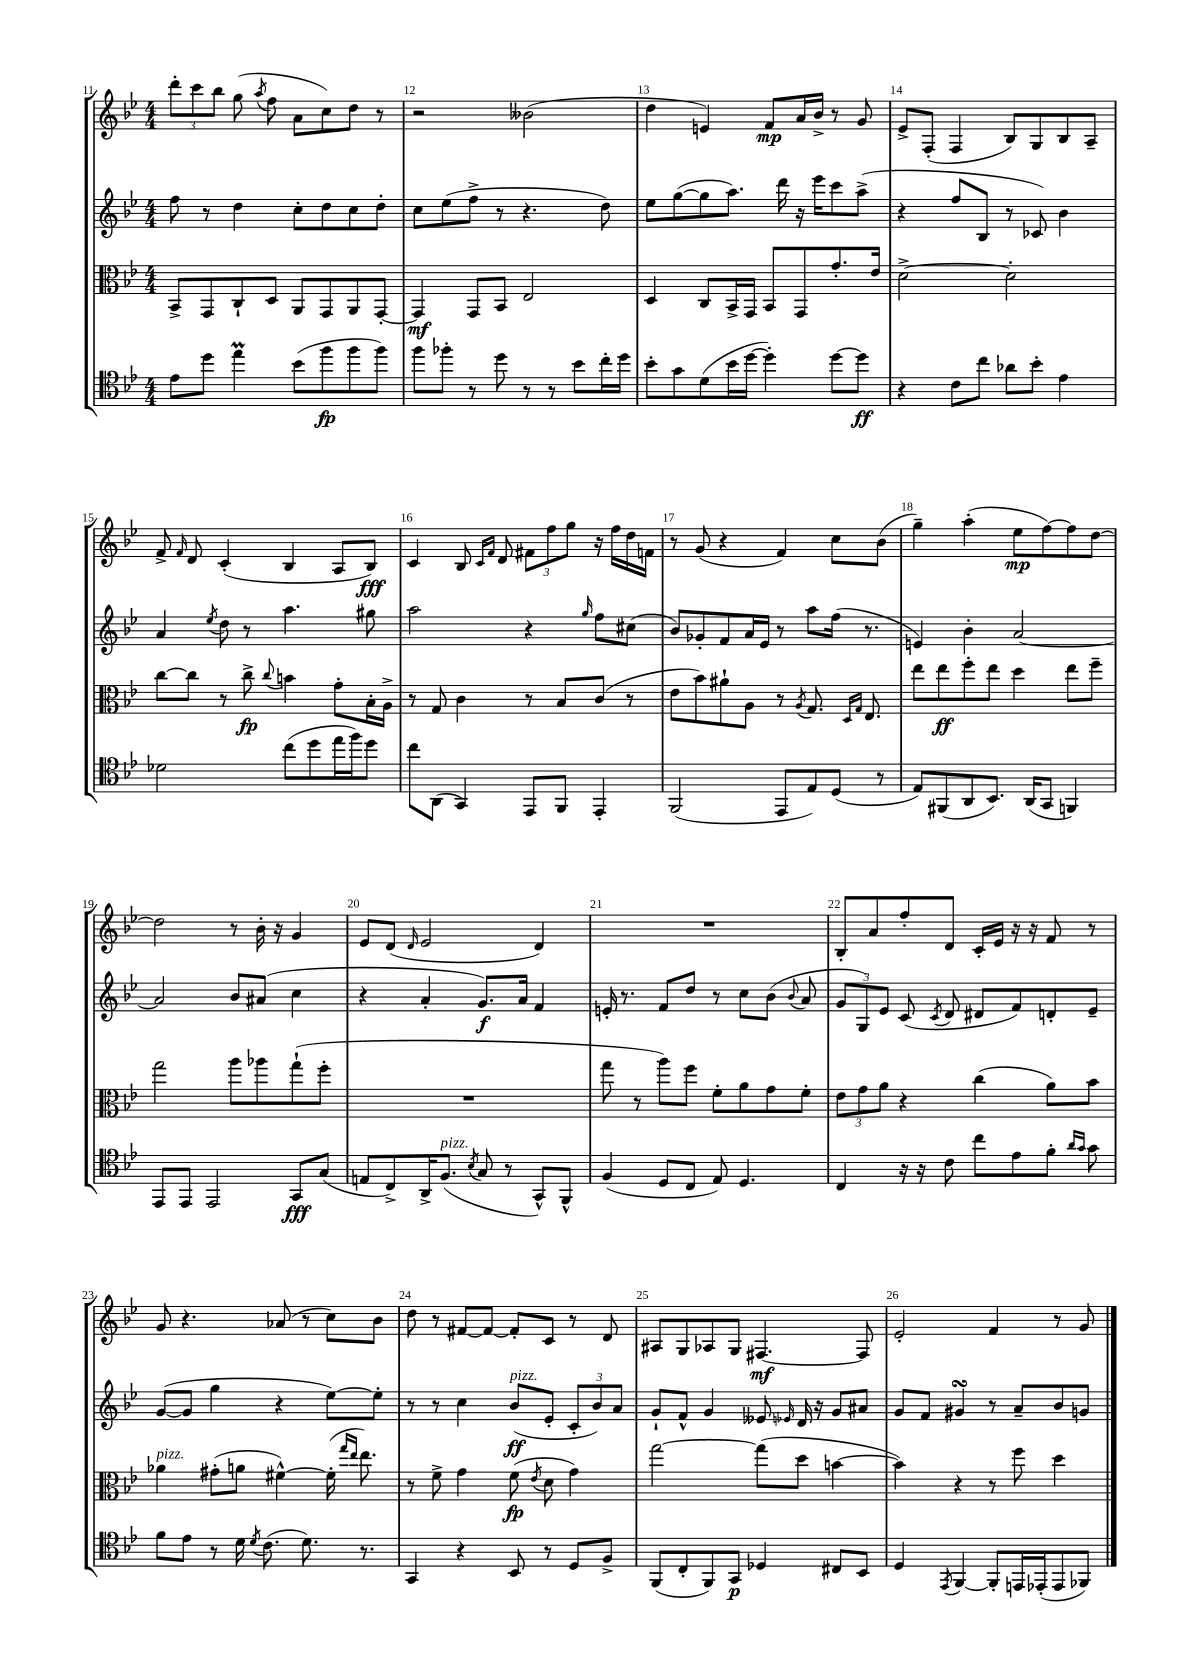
<<
\new StaffGroup <<
\new Staff = "s0" {
    \clef treble \key bes \major \numericTimeSignature \time 4/4
    \autoBeamOff \tuplet 3/2 { d'''8[-. c'''8 bes''8] } g''8( \acciaccatura { a''8 } f''8 a'8[ c''8) d''8] r8 |
    r2 beses'2( |
    d''4 e'4) f'8[\mp a'16 bes'16]-> r8 g'8 |
    ees'8[-> f8]-.( f4 bes8[) g8 bes8 a8]-- |
    f'8-> \grace { f'16 } d'8 c'4-.( bes4 a8[ bes8]\fff) |
    c'4 bes8 \grace { c'16[ f'16] } d'8 \tuplet 3/2 { fis'8[ f''8 g''8] } r16 f''16[ d''16 f'16] |
    r8 g'8( r4 f'4) c''8[ bes'8]( |
    g''4--) a''4-.( ees''8[\mp f''8~) f''8 d''8]~ |
    d''2 r8 bes'16-. r16 g'4 |
    ees'8[ d'8]( \grace { d'16 } ees'2 d'4) |
    R1 |
    bes8[-. a'8 f''8-. d'8] c'16[-. ees'16] r16 r16 f'8 r8 |
    g'8 r4. aes'8( r8 c''8[) bes'8] |
    d''8 r8 fis'8[~ fis'8]~ fis'8[-. c'8] r8 d'8 |
    ais8[ g8 aes8 g8] fis4.~\mf fis8 |
    ees'2-. f'4 r8 g'8 \bar "|." |
}
\new Staff = "s1" {
    \clef treble \key bes \major \numericTimeSignature \time 4/4
    \autoBeamOff f''8 r8 d''4 c''8[-. d''8 c''8 d''8]-. |
    c''8[ ees''8( f''8]-> r8 r4. d''8) |
    ees''8[ g''8~( g''8 a''8.]) d'''16 r16 ees'''16[ c'''8 a''8]->( |
    r4 f''8[ bes8] r8 ces'8) bes'4 |
    a'4 \acciaccatura { ees''8 } d''8 r8 a''4. gis''8 |
    a''2 r4 \grace { g''16 } f''8[ cis''8]( |
    bes'8[) ges'8-. f'8 a'16 ees'16] r8 a''8[ f''16]( r8. |
    e'4) bes'4-. a'2~ |
    a'2 bes'8[ ais'8]( c''4 |
    r4 a'4-. g'8.[\f) a'16] f'4 |
    e'16-. r8. f'8[ d''8] r8 c''8[ bes'8]( \appoggiatura { bes'8 } a'8 |
    \tuplet 3/2 { g'8[ g8) ees'8] } c'8( \acciaccatura { c'8 } d'8 dis'8[ f'8) d'8-. ees'8]-- |
    g'8[~( g'8] g''4 r4 ees''8[~) ees''8]-. |
    r8 r8 c''4 bes'8[\ff^\markup { \italic "pizz." }( ees'8]-. \tuplet 3/2 { c'8[-. bes'8) a'8] } |
    g'8[-! f'8]-^ g'4 eeses'8 \grace { ees'16 } d'16 r16 g'8[ ais'8] |
    g'8[ f'8] gis'4\turn r8 a'8[-- bes'8 g'8] \bar "|." |
}
\new Staff = "s2" {
    \clef alto \key bes \major \numericTimeSignature \time 4/4
    \autoBeamOff bes,8[-> g,8 c8-! d8] a,8[ g,8 a,8 g,8]~-. |
    g,4\mf g,8[ bes,8] ees2 |
    d4 c8[ bes,16-> g,16] bes,8[ g,8 g'8.-. ees'16] |
    d'2~-> d'2-. |
    c''8[~ c''8] r8 c''8->\fp \appoggiatura { c''8 } b'4 g'8[-. bes16-. a16]-> |
    r8 g8 c'4 r8 bes8[ c'8]( r8 |
    ees'8[ bes'8) ais'8-! a8] r8 \acciaccatura { a8 } g8. \grace { d16[ g16] } ees8. |
    ees''8[ ees''8\ff f''8-. ees''8] d''4 ees''8[ f''8]-- |
    g''2 a''8[ aes''8 g''8-!( f''8]-. |
    R1 |
    g''8 r8 a''8[) f''8] f'8[-. a'8 g'8 f'8]-. |
    \tuplet 3/2 { ees'8[ g'8 a'8] } r4 c''4( a'8[) bes'8] |
    aes'4^\markup { \italic "pizz." } gis'8[-.( a'8] fis'4~-^) fis'16-.( \grace { g''16[ ees''16] } ees''8.) |
    r8 f'8-> g'4 f'8\fp( \acciaccatura { ees'8 } d'8 g'4) |
    g''2~ g''8[( d''8] b'4~ |
    b'4) r4 r8 f''8 d''4 \bar "|." |
}
\new Staff = "s3" {
    \clef tenor \key bes \major \numericTimeSignature \time 4/4
    \autoBeamOff ees'8[ d''8] ees''4\prall bes'8[( f''8\fp f''8 f''8]) |
    f''8[ fes''8]-. r8 d''8 r8 r8 bes'8[ c''16-. d''16] |
    bes'8[-. g'8 d'8( bes'16 d''16]~ d''4-.) d''8[~ d''8]\ff |
    r4 c'8[ c''8] aes'8[ bes'8]-. ees'4 |
    des'2 c''8[( d''8 ees''16 f''16) d''8] |
    c''8[ a,8]( g,4) ees,8[ f,8] ees,4-. |
    f,2( ees,8[ ees8) d8]( r8 |
    ees8[) fis,8( a,8 bes,8.]) a,16[( g,8] f,4) |
    ees,8[ ees,8] ees,2 g,8[\fff g8]( |
    e8[ c8->) a,16-> f8.]^\markup { \italic "pizz." }( \acciaccatura { bes8 } g8 r8 g,8[-^) f,8]-^ |
    f4( d8[ c8] ees8) d4. |
    c4 r16 r16 c'8 c''8[ ees'8 f'8]-. \grace { a'16[ g'16] } g'8 |
    f'8[ ees'8] r8 d'16 \acciaccatura { d'8 } c'8.( d'8.) r8. |
    g,4 r4 bes,8 r8 d8[ f8]-> |
    f,8[( c8-. f,8) g,8]\p des4 cis8[ bes,8] |
    d4 \acciaccatura { ees,8 } f,4~ f,8[-. e,16 ees,16-.( ees,8 fes,8]) \bar "|." |
}
>>
>>
\layout { \context { \Score currentBarNumber = #11 \override BarNumber.break-visibility = ##(#f #t #t) barNumberVisibility = #all-bar-numbers-visible } }
